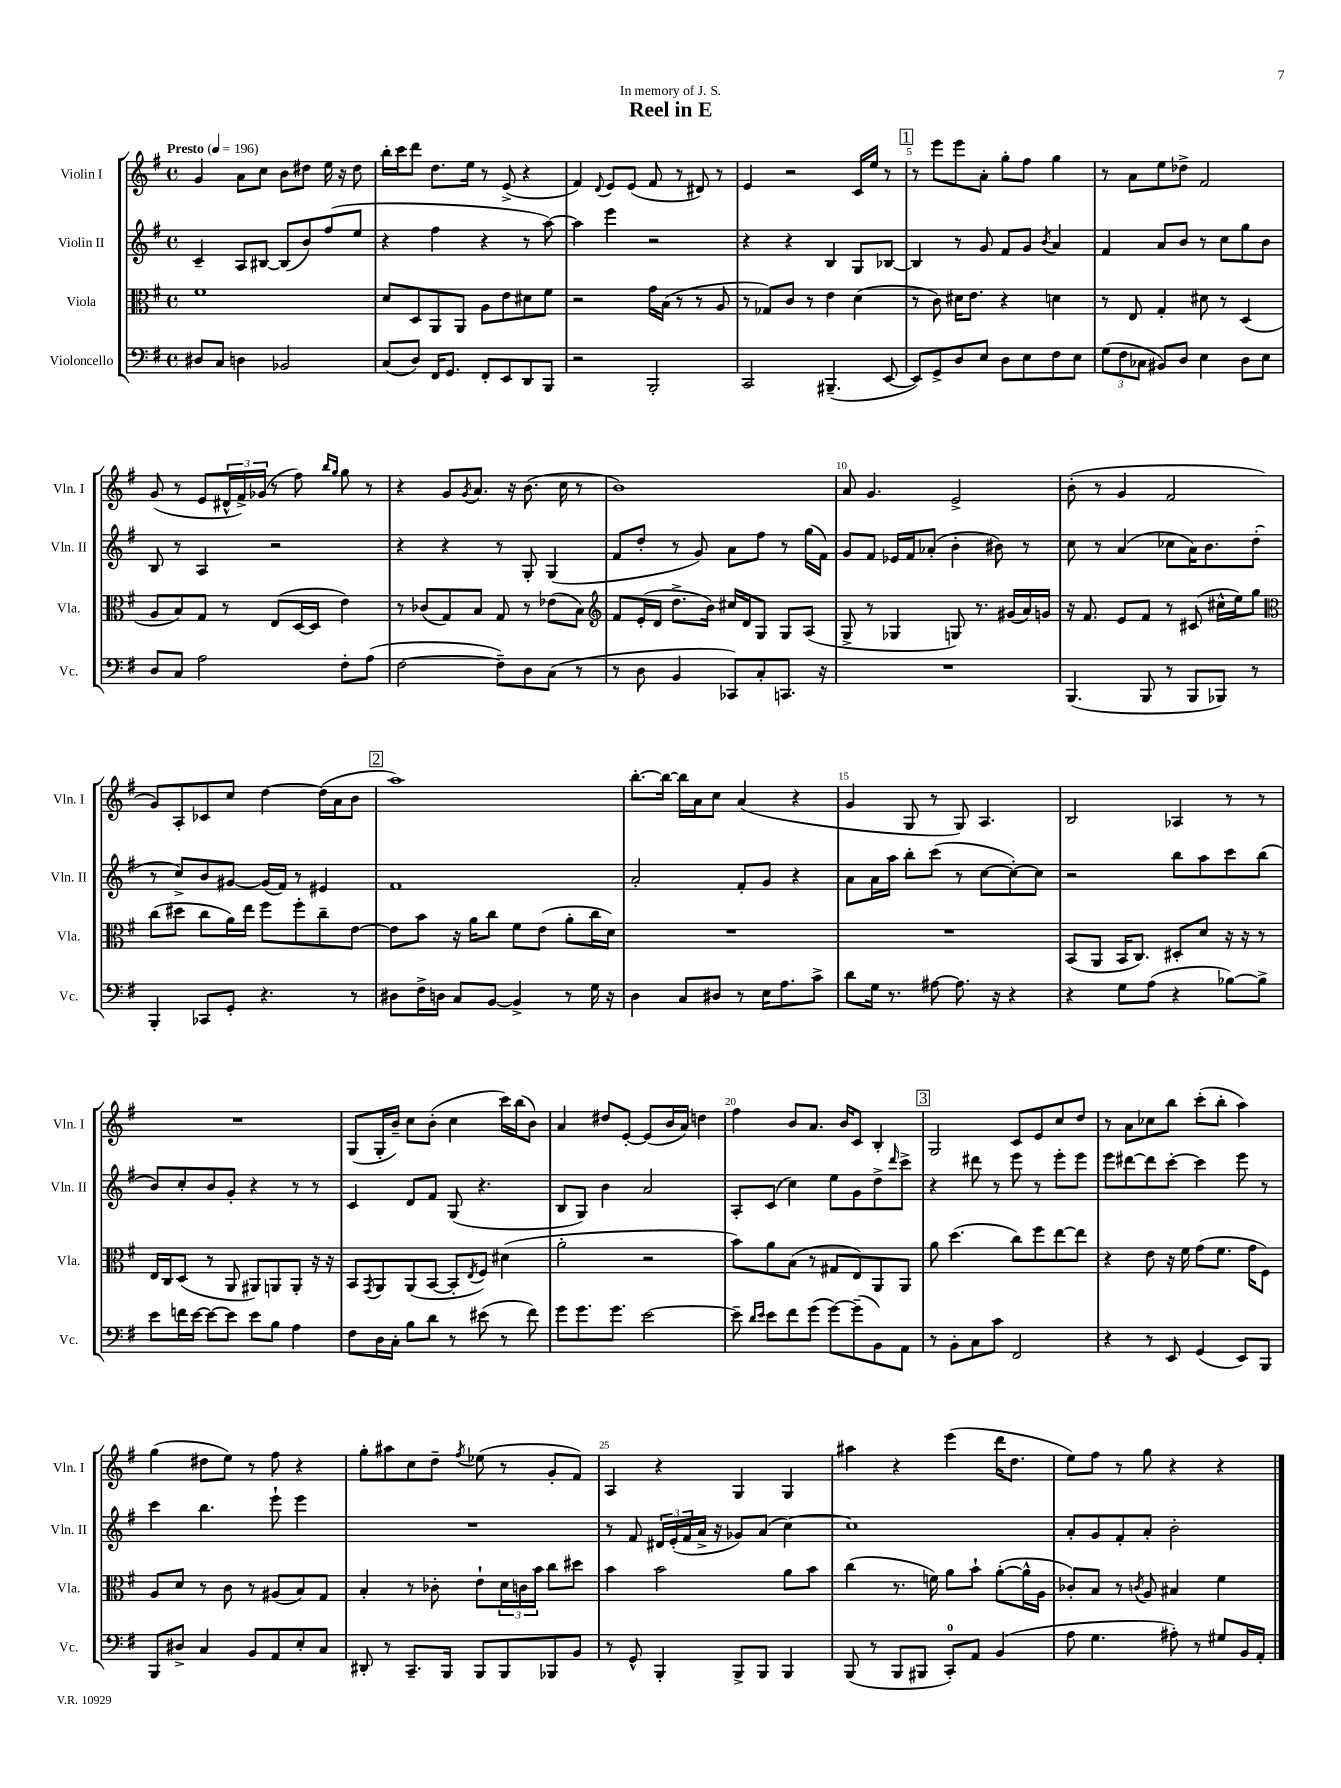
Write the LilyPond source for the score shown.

\header { title = "Reel in E" dedication = "In memory of J. S." }
<<
\new StaffGroup <<
\new Staff = "s0" \with { instrumentName = "Violin I" shortInstrumentName = "Vln. I" } {
    \clef treble \key g \major \defaultTimeSignature \time 4/4 \tempo "Presto" 4 = 196
    g'4 a'8 c''8 b'8 dis''8 e''16 r16 dis''8 |
    b''16-. c'''16 d'''8 d''8. e''16 r8 e'8->( r4 |
    fis'4) \appoggiatura { d'8 } e'8 e'8( fis'8 r8 dis'8) r8 |
    e'4 r2 c'16 e''16 r8 |
    \mark \markup { \box "1" } r8 e'''8 e'''8 a'8-. g''8-. fis''8 g''4 |
    r8 a'8 e''8 des''8-> fis'2 |
    g'8( r8 e'8 \tuplet 3/2 { dis'16-^ fis'16->) ges'16( } r8 fis''8) \grace { b''16 g''16 } g''8 r8 |
    r4 g'8 \acciaccatura { g'8 } a'8. r16 b'8.( c''16 r8 |
    b'1) |
    a'8 g'4. e'2-> |
    b'8-.( r8 g'4 fis'2 |
    g'8) a8-. ces'8 c''8 d''4~ d''16( a'16 b'8 |
    \mark \markup { \box "2" } a''1) |
    b''8.~-. b''16~ b''16 a'16 c''8 a'4( r4 |
    g'4 g8 r8 g8) a4. |
    b2 aes4 r8 r8 |
    R1 |
    g8( g16-. b'16--) c''8 b'8-.( c''4 c'''16) b''16( b'8) |
    a'4 dis''8 e'8~-. e'8( b'16 a'16) d''4 |
    fis''4 b'8 a'8. b'16 c'8 b4-. |
    \mark \markup { \box "3" } g2 c'8 e'8 c''8 d''8 |
    r8 a'8 ces''8 b''8 c'''8-.( b''8-. a''4) |
    g''4( dis''8 e''8) r8 fis''8 r4 |
    g''8-. ais''8 c''8 d''8-- \acciaccatura { fis''8 } ees''8( r8 g'8-. fis'8) |
    a4 r4 g4 g4 |
    ais''4 r4 e'''4( d'''16 d''8. |
    e''8) fis''8 r8 g''8 r4 r4 \bar "|." |
}
\new Staff = "s1" \with { instrumentName = "Violin II" shortInstrumentName = "Vln. II" } {
    \clef treble \key g \major \defaultTimeSignature \time 4/4
    c'4-- a8 bis8~ bis8( b'8) fis''8( e''8 |
    r4 fis''4 r4 r8 a''8~) |
    a''4 e'''4 r2 |
    r4 r4 b4 g8 bes8~ |
    \mark \markup { \box "1" } bes4 r8 g'8 fis'8 g'8 \acciaccatura { b'8 } a'4 |
    fis'4 a'8 b'8 r8 c''8 g''8 b'8 |
    b8 r8 a4 r2 |
    r4 r4 r8 g8-. g4( |
    fis'8 d''8-. r8 g'8) a'8 fis''8 r8 g''16( fis'16) |
    g'8 fis'8 ees'16 fis'16 aes'8-.( b'4-. bis'8) r8 |
    c''8 r8 a'4( ces''8 a'16) b'8. d''8-.( |
    r8 c''8->) b'8 gis'8~ gis'16( fis'16) r8 eis'4 |
    \mark \markup { \box "2" } fis'1 |
    a'2-. fis'8-. g'8 r4 |
    a'8 a'16 a''16 b''8-. c'''8( r8 c''8~ c''8~-.) c''8 |
    r2 b''8 a''8 c'''8 b''8( |
    b'8) c''8-. b'8 g'8-. r4 r8 r8 |
    c'4 d'8 fis'8 g8( r4. |
    b8 g8) b'4 a'2 |
    a8-. c'8( c''4) e''8 g'8 d''8-> \grace { d'''16 } c'''8-> |
    \mark \markup { \box "3" } r4 dis'''8 r8 e'''8 r8 e'''8-. e'''8 |
    e'''8 dis'''8~ dis'''8 c'''8~-. c'''4 e'''8 r8 |
    c'''4 b''4. e'''8-! e'''4 |
    R1 |
    r8 fis'8 \tuplet 3/2 { dis'16 e'16-.( fis'16 } a'16-> r16 ges'8) a'8( c''4~) |
    c''1 |
    a'8-. g'8 fis'8-. a'8-. b'2-. \bar "|." |
}
\new Staff = "s2" \with { instrumentName = "Viola" shortInstrumentName = "Vla." } {
    \clef alto \key g \major \defaultTimeSignature \time 4/4
    fis'1 |
    d'8 d8 a,8 a,8 a8 e'8 dis'8 fis'8 |
    r2 g'16 b16( r8 r8 a8 |
    r8 ges8) c'8 r8 e'4 d'4( |
    \mark \markup { \box "1" } r8 c'8) dis'16 e'8. r4 d'4 |
    r8 e8 g4-. dis'8 r8 d4( |
    a8 b8) g8 r8 e8( d16~ d16 e'4) |
    r8 ces'8( g8) b8 g8 r8 ees'8( b8) |
    \clef treble fis'8 e'16-.( d'16 d''8.-> b'16) cis''16 d'16 g8 g8 a8( |
    g8-> r8 ges4 g8) r8. gis'16( a'16) g'16 |
    r16 fis'8. e'8 fis'8 r8 cis'8( cis''16-^ e''16) g''8 |
    \clef alto c''8( dis''8 c''8 a'16) e''16 fis''8 fis''8-. c''8-- e'8~ |
    \mark \markup { \box "2" } e'8 b'8 r16 a'16 c''8 fis'8 e'8( a'8-. c''16 d'16) |
    R1 |
    R1 |
    b,8( a,8 b,16 c8.) dis8-. d'8 r16 r16 r8 |
    e16 c16 d8( r8 a,8 ais,8) a,8 a,8-. r16 r16 |
    b,8 \acciaccatura { g,8 } a,8 a,8( b,8~ b,8-. \acciaccatura { e8 } fis8) dis'4( |
    a'2-. r2 |
    b'8) a'8 b8( r8 gis8 e8) a,8 a,8 |
    \mark \markup { \box "3" } a'8 d''4.( c''8) fis''8 e''8~ e''8 |
    r4 e'8 r16 fis'16 g'8( fis'8. g'16 fis8) |
    a8 d'8 r8 c'8 r8 ais8( b8) g8 |
    b4-. r8 ces'8-. e'8-! \tuplet 3/2 { d'16 c'16 b'16 } c''8 dis''8 |
    b'4 b'2 a'8 b'8 |
    c''4( r8. f'16) a'8 b'8-! a'8~-.( a'16-^ a16 |
    ces'8-.) b8 r8 \acciaccatura { c'8 } a8 bis4 fis'4 \bar "|." |
}
\new Staff = "s3" \with { instrumentName = "Violoncello" shortInstrumentName = "Vc." } {
    \clef bass \key g \major \defaultTimeSignature \time 4/4
    dis8 c8 d4 bes,2 |
    c8( d8) fis,16 g,8. fis,8-. e,8 d,8 b,,8 |
    r2 b,,2-. |
    c,2 bis,,4.--( e,8~ |
    \mark \markup { \box "1" } e,8) g,8-> d8 e8 d8 e8 fis8 e8 |
    \tuplet 3/2 { g8( fis8 ces8 } bis,8) d8 e4 d8 e8 |
    d8 c8 a2 fis8-. a8( |
    fis2~ fis8--) d8 c8( r8 |
    r8 d8 b,4 ces,8) c8-. c,8. r16 |
    R1 |
    b,,4.( b,,8 r8 b,,8 bes,,8) r8 |
    b,,4-. ces,8 g,8-. r4. r8 |
    \mark \markup { \box "2" } dis8 fis16-> d16 c8 b,8~ b,4-> r8 g16 r16 |
    d4 c8 dis8 r8 e16 a8. c'8-> |
    d'8 g16 r8. ais8~ ais8. r16 r4 |
    r4 g8 a8( r4 bes8~) bes8-> |
    e'8 f'16 e'16~ e'8~ e'8 e'8 b8 a4 |
    fis8 d16 c16-. b8 d'8 r8 eis'8( r8 fis'8) |
    g'8 g'8. g'8. e'2~ |
    e'8-- \grace { d'16 e'16 } e'8 fis'8 g'8( g'8~) g'8--( b,8) a,8 |
    \mark \markup { \box "3" } r8 b,8-. c8 c'8 fis,2 |
    r4 r8 e,8 g,4( e,8) b,,8 |
    b,,8 dis8-> c4 b,8 a,8 e8-. c8 |
    dis,8-. r8 c,8.-- b,,16 b,,8 b,,8 bes,,8 b,8 |
    r8 g,8-^ b,,4-. b,,8-> b,,8 b,,4 |
    b,,8( r8 b,,8 bis,,8 c,8-0-.) a,8 b,4( |
    a8 g4. ais8-.) r8 gis8 b,16 a,16-. \bar "|." |
}
>>
>>
\layout { \context { \Score \override BarNumber.break-visibility = ##(#f #t #t) barNumberVisibility = #(every-nth-bar-number-visible 5) } }
